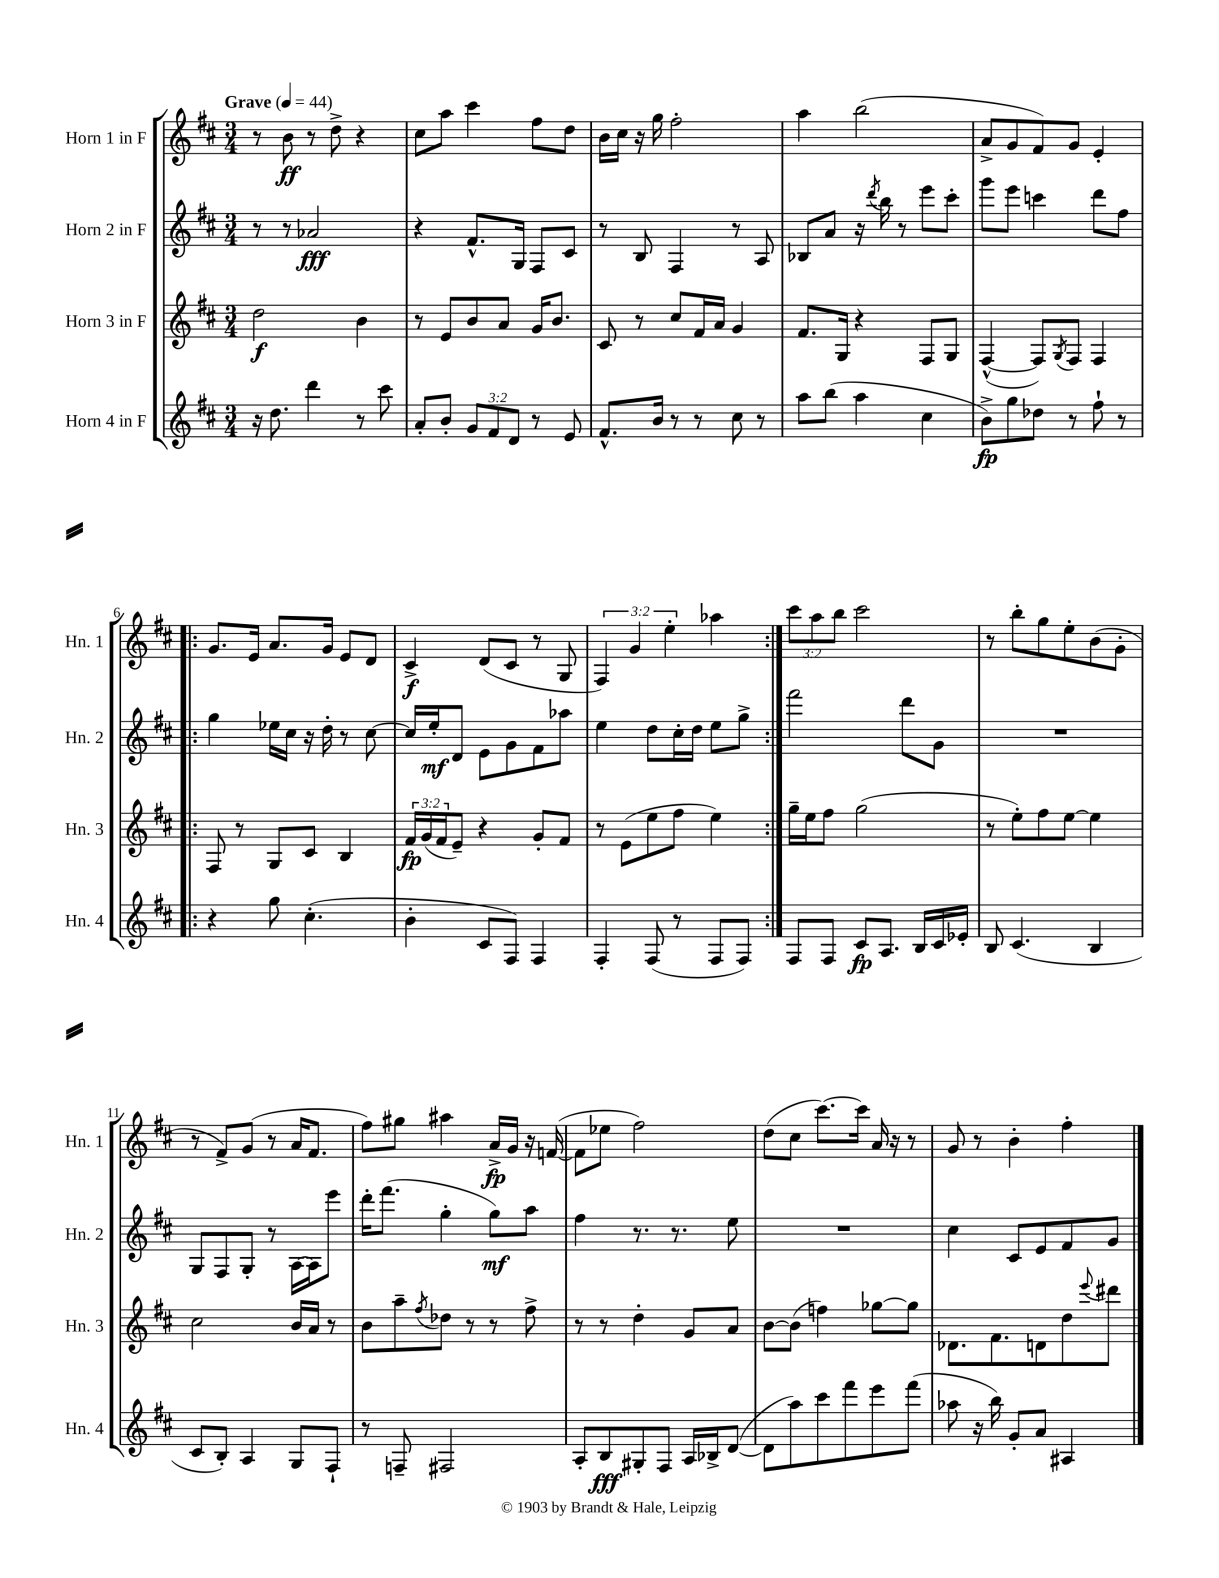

**kern	**kern	**kern	**kern
*staff4	*staff3	*staff2	*staff1
*clefG2	*clefG2	*clefG2	*clefG2
*k[f#c#]	*k[f#c#]	*k[f#c#]	*k[f#c#]
*M3/4	*M3/4	*M3/4	*M3/4
*MM44	*MM44	*MM44	*MM44
16r	2dd\	8r	8r
8.dd\	.	.	.
.	.	8r	8b\
4ddd\	.	2a-/	8r
.	.	.	8dd^\
8r	4b\	.	4r
8ccc#\	.	.	.
=	=	=	=
8a'/L	8r	4r	8cc#\L
8b'/J	8e/L	.	8aa\J
12g/L	8b/	8.f#^^/L	4ccc#\
12f#/	.	.	.
.	8a/J	.	.
12d/J	.	.	.
.	.	16G/Jk	.
8r	16g/LK	8F#/L	8ff#\L
.	8.b/J	.	.
8e/	.	8c#/J	8dd\J
=	=	=	=
8.f#^^/L	8c#/	8r	16b\LL
.	.	.	16cc#\JJ
.	8r	8B/	16r
16b/Jk	.	.	16gg\
8r	8cc#/L	4F#/	2ff#'\
8r	16f#/L	.	.
.	16a/JJ	.	.
8cc#\	4g/	8r	.
8r	.	8A/	.
=	=	=	=
8aa\L	8.f#/L	8B-/L	4aa\
(8bb\J	.	8a/J	.
.	16G/Jk	.	.
4aa\	4r	16r	(2bb\
.	.	8qddd/	.
.	.	16bb\	.
.	.	8r	.
4cc#\	8F#/L	8eee\L	.
.	8G/J	8ccc#'\J	.
=	=	=	=
8b^\L)	([4F#^^/	8ggg\L	8a^/L
8gg\	.	8eee\J	8g/
8dd-\J	8F#/]L)	4ccc\	8f#/)
.	8qG/	.	.
8r	8F#/J	.	8g/J
8ff#`\	4F#/	8ddd\L	4e'/
8r	.	8ff#\J	.
=!|:	=!|:	=!|:	=!|:
4r	8F#/	4gg\	8.g/L
.	8r	.	.
.	.	.	16e/Jk
8gg\	8G/L	16ee-\LL	8.a/L
.	.	16cc#\JJ	.
(4.cc#'\	8c#/J	16r	.
.	.	16dd'\	16g/Jk
.	4B/	8r	8e/L
.	.	[8cc#\	8d/J
=	=	=	=
4b'\	24f#/LL	16cc#/]LL	4c#^/
.	(24g/	.	.
.	.	16ee'/J	.
.	24f#/J	.	.
.	8e~/J)	8d/J	.
8c#/L	4r	8e\L	(8d/L
8F#/J)	.	8g\	8c#/J
4F#/	8g'/L	8f#\	8r
.	8f#/J	8aa-\J	8G/
=	=	=	=
4F#'/	8r	4ee\	6F#/)
.	(8e\L	.	.
.	.	.	6g/
(8F#/	8ee\	8dd\L	.
.	.	.	6ee'\
8r	8ff#\J	16cc#'\L	.
.	.	16dd\JJ	.
8F#/L	4ee\)	8ee\L	4aa-\
8F#/J)	.	8gg^\J	.
=:|!	=:|!	=:|!	=:|!
8F#/L	16gg~\LL	2fff#\	12ccc#\L
.	16ee\J	.	.
.	.	.	12aa\
8F#/J	8ff#\J	.	.
.	.	.	12bb\J
8c#/L	(2gg\	.	2ccc#\
8.A/J	.	.	.
.	.	8ddd\L	.
16B/LL	.	.	.
16c#/	.	8g\J	.
16e-'/JJ	.	.	.
=	=	=	=
8B/	8r	2.r	8r
(4.c#/	8ee'\L)	.	8bb'\L
.	8ff#\	.	8gg\
.	[8ee\J	.	8ee'\
4B/	4ee\]	.	(8b\
.	.	.	8g'\J
=	=	=	=
8c#/L	2cc#\	8G/L	8r
8B'/J)	.	8F#/	8f#^/L)
4A/	.	8G'/J	(8g/J
.	.	8r	8r
8G/L	16b/LL	[16A\LL	16a/LK
.	16a/JJ	16A\]J	8.f#/J
8F#`/J	8r	8eee\J	.
=	=	=	=
8r	8b\L	16ddd'\LK	8ff#\L)
.	.	(8.fff#\J	.
8F~/	8aa~\	.	8gg#\J
.	8qff#/	.	.
2F#/	8dd-\J	4gg'\	4aa#\
.	8r	.	.
.	8r	8gg\L)	16a^/LL
.	.	.	16g/JJ
.	8ff#^\	8aa\J	16r
.	.	.	([16f/
=	=	=	=
8A'/L	8r	4ff#\	8f\]L
8B/	8r	.	8ee-\J
8G#'/	4dd'\	8.r	2ff#\)
8F#/J	.	.	.
.	.	8.r	.
16A/LL	8g/L	.	.
16B-^/J	.	.	.
([8d/J	8a/J	8ee\	.
=	=	=	=
8d\]L	[8b\L	2.r	(8dd\L
8aa\)	(8b\]J	.	8cc#\J
8ccc#\	4ff\)	.	[8.ccc#\L)
8fff#\	.	.	.
.	.	.	16ccc#\]Jk
8eee\	[8gg-\L	.	16a/
.	.	.	16r
(8fff#\J	8gg-\]J	.	8r
=	=	=	=
8aa-\	8.d-\L	4cc#\	8g/
16r	.	.	8r
16bb\)	8.f#\	.	.
8g'/L	.	8c#/L	4b'\
8a/J	8d\	8e/	.
4A#/	8dd\	8f#/	4ff#'\
.	8qqeee/	.	.
.	8ddd#\J	8g/J	.
==	==	==	==
*-	*-	*-	*-
